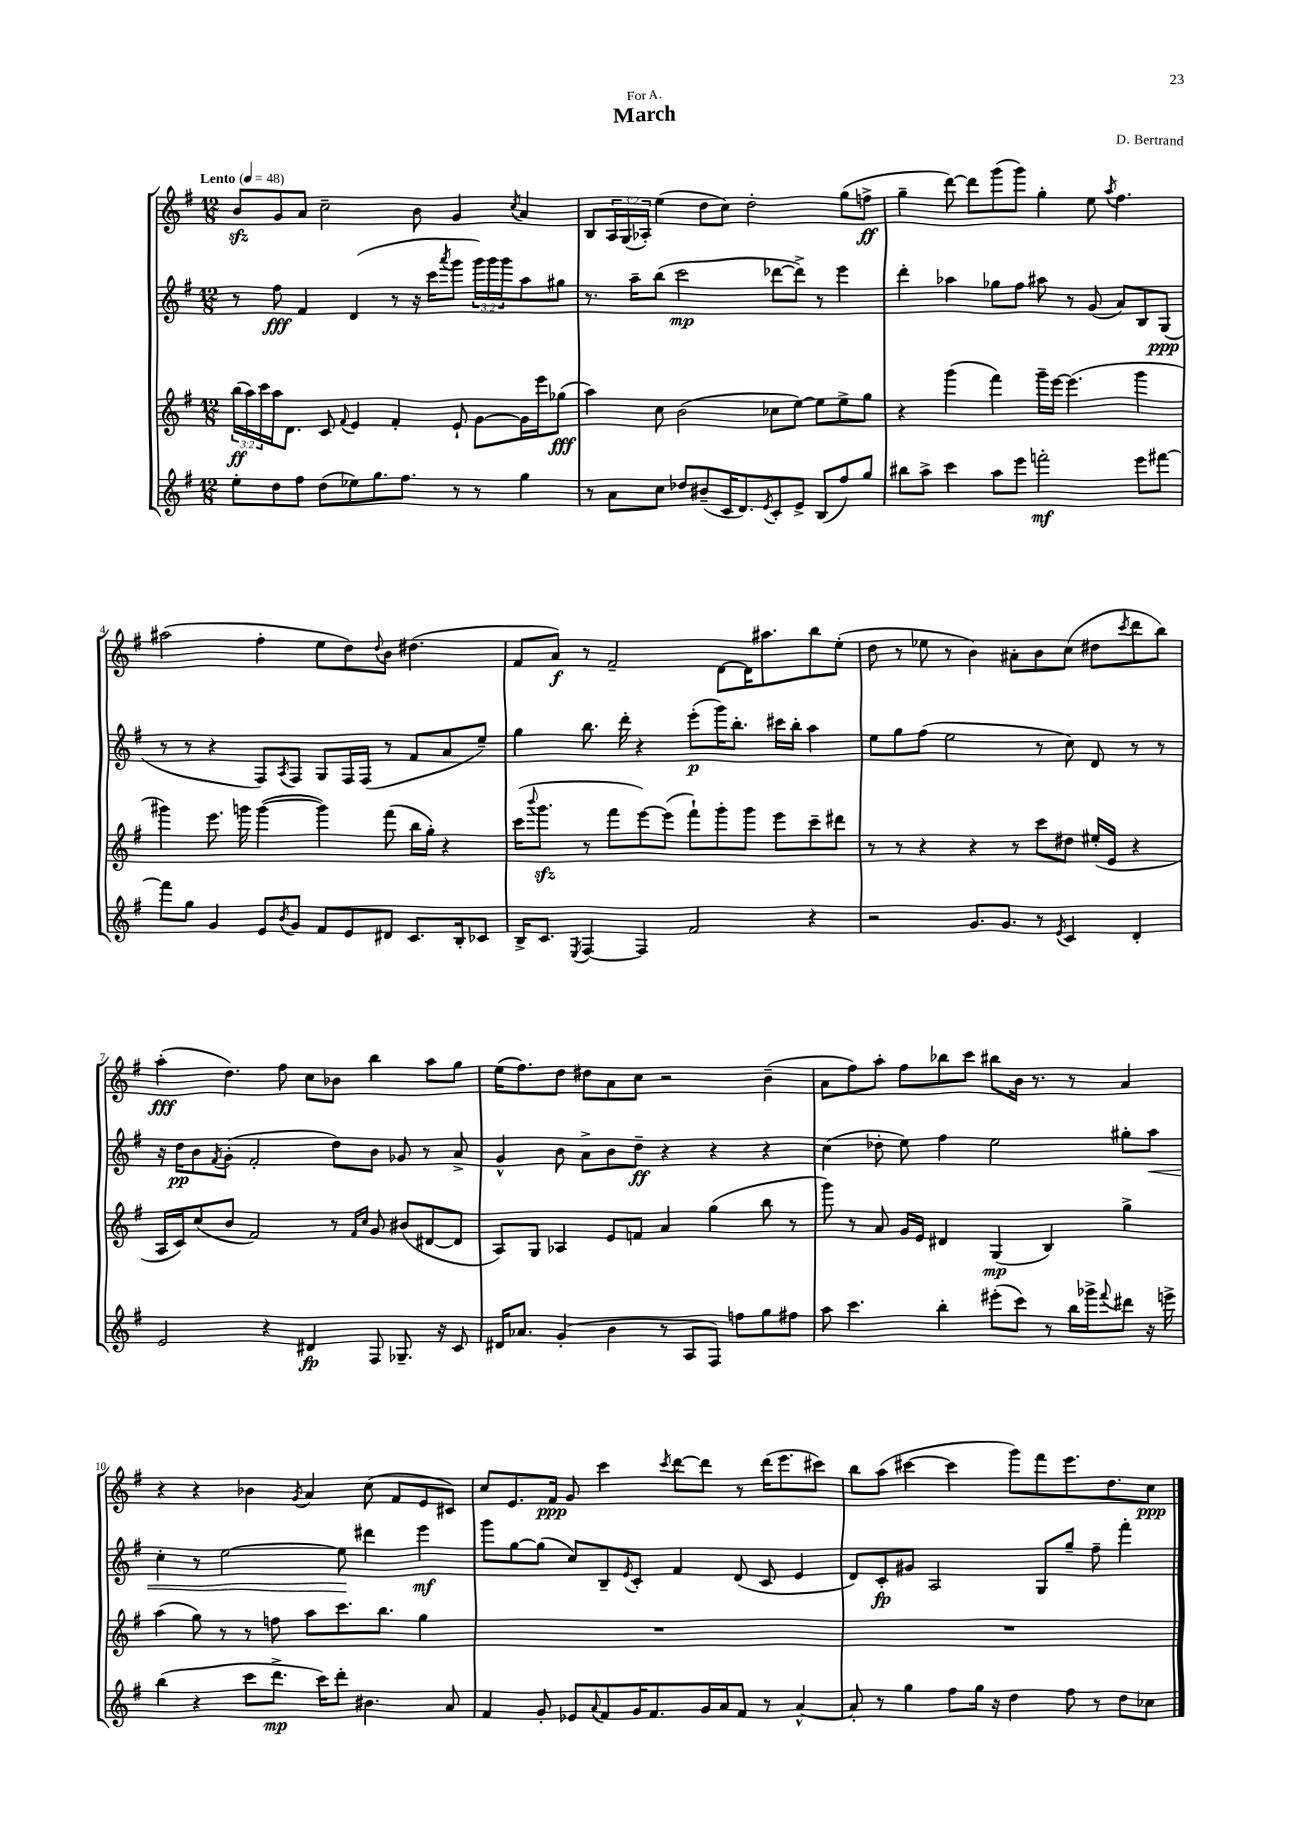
\header { title = "March" composer = "D. Bertrand" dedication = "For A." }
<<
\new StaffGroup <<
\new Staff = "s0" {
    \clef treble \key g \major \numericTimeSignature \time 12/8 \override Staff.TupletNumber.text = #tuplet-number::calc-fraction-text \tempo "Lento" 4 = 48
    b'8\sfz g'8 a'8 c''2-- b'8 g'4 \acciaccatura { c''8 } a'4 |
    b8 \tuplet 3/2 { a16 g16( aes16-.) } e''4( d''8 c''8) d''2-. g''8( f''8->\ff |
    g''4-- d'''8~) d'''8 g'''8( g'''8) g''4-. e''8 \acciaccatura { a''8 } fis''4. |
    ais''2( fis''4-. e''8 d''8) \appoggiatura { d''8 } b'8 dis''4.( |
    fis'8 a'8\f) r8 fis'2-- d'8~ d'16 ais''8. b''8 e''8-.( |
    d''8 r8 ees''8 r8 b'4) ais'8-. b'8 c''8( dis''8 \acciaccatura { c'''8 } d'''8 b''8) |
    a''4-.\fff( d''4.) fis''8 c''8 bes'8 b''4 a''8 g''8 |
    e''16( fis''8.) d''8 dis''8 a'8 c''8 r2 b'4--( |
    a'8 fis''8) a''8-. fis''8 bes''8 c'''8 bis''8 b'16 r8. r8 a'4 |
    r4 r4 bes'4 \acciaccatura { g'8 } a'4 c''8( fis'8 e'8 cis'8) |
    c''8 e'8. fis'16\ppp g'8 c'''4 \acciaccatura { c'''8 } d'''8~ d'''8 r8 d'''16( e'''8. cis'''8) |
    b''8 a''8( cis'''4~ cis'''4 g'''8) fis'''8 e'''8. d''8. c''8\ppp \bar "|." |
}
\new Staff = "s1" {
    \clef treble \key g \major \numericTimeSignature \time 12/8 \override Staff.TupletNumber.text = #tuplet-number::calc-fraction-text
    r8 fis''8\fff fis'4 d'4( r8 r16 c'''16 \acciaccatura { a'''8 } g'''8 \tuplet 3/2 { g'''16) g'''16 g'''16 } a''8 gis''8 |
    r8. a''16-- b''8( c'''2\mp des'''8~ des'''8->) r8 e'''4 |
    d'''4-. aes''4 ges''8 fis''8 ais''8 r8 g'8( a'8) b8 g8\ppp( |
    r8 r8 r4 fis8) \acciaccatura { a8 } fis8 g8 fis16 fis16( r8 fis'8 a'8 e''8--) |
    g''4 b''8. d'''16-. r4 e'''8-.\p( g'''16) b''8.-. cis'''16 b''16-. a''4 |
    e''8 g''8 fis''8( e''2 r8 c''8) d'8 r8 r8 |
    r16 d''16\pp b'8 \acciaccatura { fis'8 } g'8-.( fis'2-. d''8) b'8 ges'8 r8 a'8-> |
    g'4-^ b'8 a'8-> b'8 d''8--\ff r4 r4 r4 |
    c''4( des''8-. e''8) fis''4 e''2 gis''8-. a''8\< |
    c''4-. r8 e''2~ e''8\! dis'''4 e'''4\mf |
    g'''8 g''8~ g''8( c''8) b8-- \acciaccatura { e'8 } c'8-. fis'4 d'8( c'8 e'4 |
    d'8) c'8-.\fp gis'8 a2 g8 g''8-- fis''8-- fis'''4-. \bar "|." |
}
\new Staff = "s2" {
    \clef treble \key g \major \numericTimeSignature \time 12/8 \override Staff.TupletNumber.text = #tuplet-number::calc-fraction-text
    \tuplet 3/2 { b''16\ff( a''16) c'''16 } a''16 d'8. c'8 \appoggiatura { fis'8 } e'4 fis'4-. e'8-! g'8~ g'16 e'''16 ges''8\fff( |
    a''4) c''8 b'2( ces''8 e''8~) e''8 e''8-> g''8 |
    r4 g'''4( fis'''4) g'''16-- e'''16~ e'''4.( g'''4 |
    gis'''4) e'''8. g'''16 g'''4~( g'''4) fis'''8( b''16 g''16-.) r4 |
    c'''16( \appoggiatura { b'''8 } g'''8.\sfz r8 fis'''8 e'''8~) e'''8( fis'''8-!) g'''8-. g'''8 e'''8 c'''8-- dis'''8 |
    r8 r8 r4 r4 r8 c'''8 dis''8 eis''16-.( e'16 r4 |
    a16 c'16) c''8( b'8 fis'2) r8 \grace { fis'16 c''16 } g'8 bis'8( dis'8~ dis'8 |
    a8) g8 aes4 e'8 f'8 a'4 g''4( b''8 r8 |
    g'''8) r8 a'8 g'16 e'16 dis'4 g4\mp( b4) g''4-> |
    a''4( g''8) r8 r8 f''8 a''8 c'''8. b''8. g''4 |
    R1. |
    R1. \bar "|." |
}
\new Staff = "s3" {
    \clef treble \key g \major \numericTimeSignature \time 12/8
    e''8-. d''8 fis''8 d''8( ees''8) g''8. fis''8. r8 r8 g''4 |
    r8 a'8 c''8 des''8 bis'8--( c'16 d'8.) \acciaccatura { e'8 } c'8-. e'8-> b8( fis''8) g''8 |
    bis''8 a''8-> c'''4 a''8 e'''8 f'''2-.\mf e'''8 fis'''8~ |
    fis'''8 g''8 g'4 e'8 \acciaccatura { b'8 } g'8 fis'8 e'8 dis'8 c'8. b16-. ces'8 |
    b16-> c'8. \acciaccatura { e8 } fis4~ fis4 fis'2 r4 |
    r2 g'8. g'8. r8 \acciaccatura { e'8 } c'4 d'4-. |
    e'2 r4 dis'4\fp fis8 ges8.-- r16 c'8 |
    dis'16 aes'8. g'4-.( b'4 r8 a8 fis8) f''8 g''8 fis''8 |
    a''8 c'''4. b''4-. eis'''8-.( c'''8) r8 b''16 ges'''16-> \appoggiatura { fis'''8 } dis'''8 r16 e'''16-> |
    b''4( r4 c'''8 d'''8.->\mp c'''16) d'''8-. bis'4. a'8 |
    fis'4 g'8-. ees'8 \appoggiatura { a'8 } fis'8 g'16 fis'8. g'16 a'16 fis'8 r8 a'4~-^ |
    a'8-. r8 g''4 fis''8 g''16 r16 d''4 fis''8 r8 d''8 ces''8 \bar "|." |
}
>>
>>
